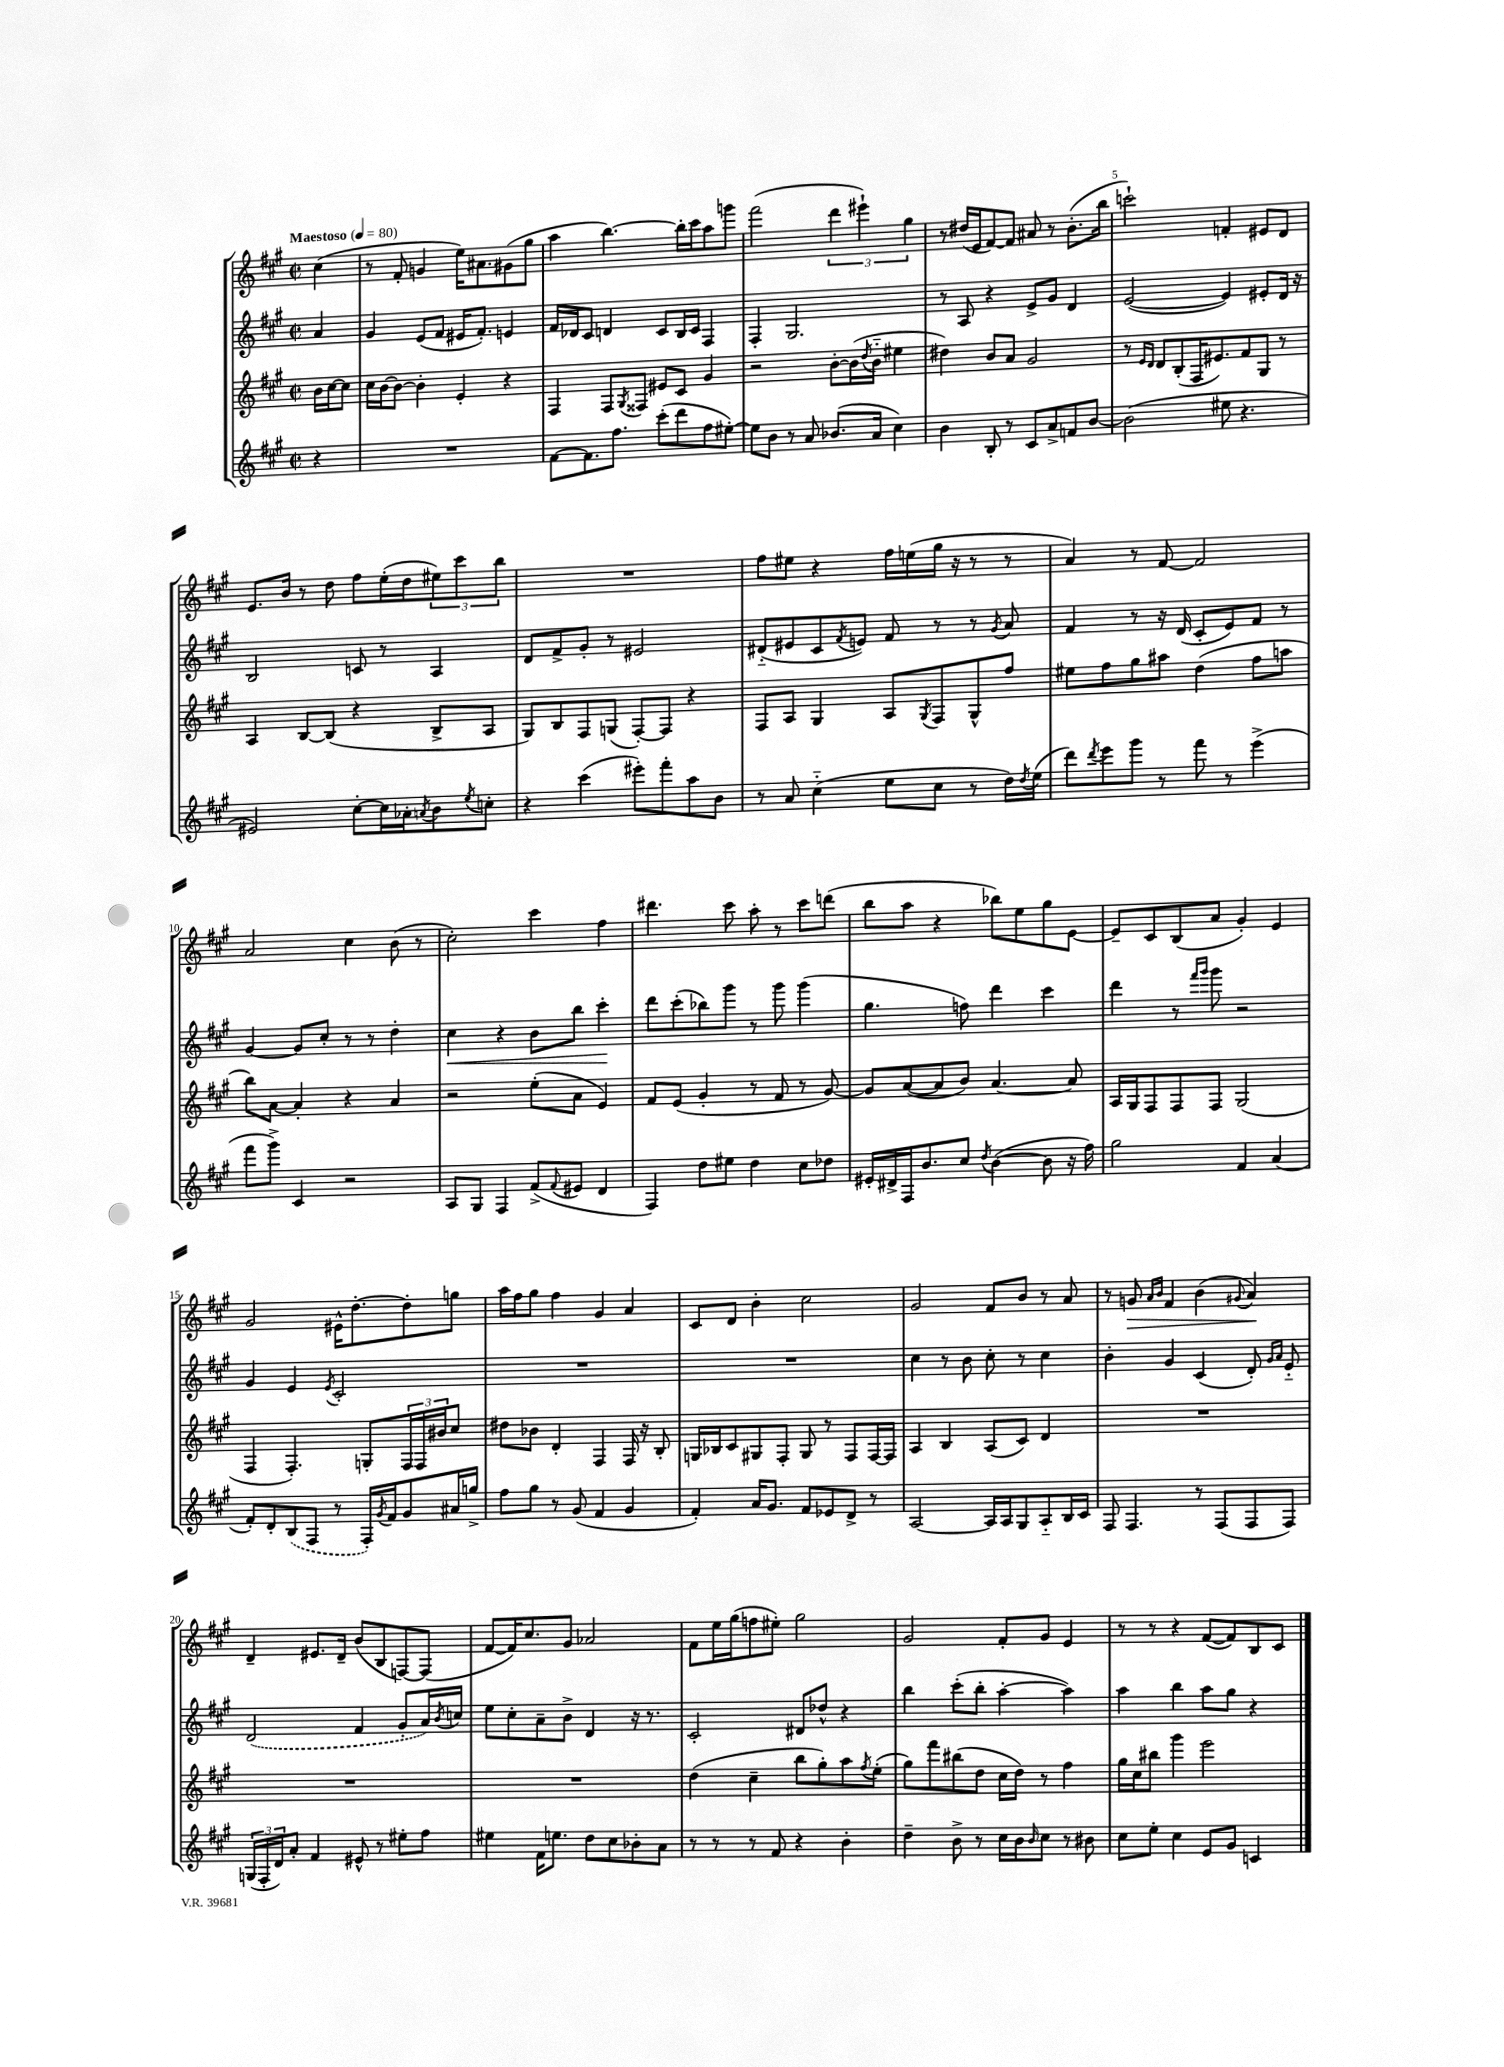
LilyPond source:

<<
\new StaffGroup <<
\new Staff = "s0" {
    \clef treble \key a \major \defaultTimeSignature \time 2/2 \partial 4 \tempo "Maestoso" 4 = 80
    cis''4( |
    r8 fis'8-. g'4 e''16) ais'8. gis'8( gis''8 |
    a''4 b''4.~) b''16-. cis'''16 a''8 g'''8 |
    fis'''2( \tuplet 3/2 { d'''4 eis'''4-!) gis''4 } |
    r8 dis''16( e'16 fis'8~) fis'8 ais'8 r8 b'8.-.( b''16 |
    c'''2-!) f'4-. eis'8 d'8 |
    e'8. b'16 r8 d''8 fis''8 e''16-.( d''16 \tuplet 3/2 { eis''8) cis'''8 b''8 } |
    R1 |
    fis''8 eis''8 r4 fis''16 e''16( gis''16 r16 r8 r8 |
    a'4) r8 fis'8~ fis'2 |
    a'2 cis''4 b'8( r8 |
    cis''2-.) cis'''4 fis''4 |
    dis'''4. cis'''8 a''8-. r8 cis'''8 d'''8( |
    b''8 a''8 r4 bes''8) e''8 gis''8 e'8~ |
    e'8-- cis'8 b8( a'8 gis'4-.) e'4 |
    gis'2 eis'16-^ d''8.~-. d''8-. g''8 |
    a''16 fis''16 gis''8 fis''4 gis'4 a'4 |
    cis'8 d'8 b'4-. cis''2 |
    gis'2 fis'8 b'8 r8 a'8 |
    r8 g'8\> \grace { a'16 b'16 } fis'4 b'4( \appoggiatura { gis'8 } a'4\!) |
    d'4-- eis'8. d'16-- b'8( b8 f8~) f8( |
    fis'8~ fis'16) cis''8. gis'8 aes'2 |
    fis'8 e''16 gis''16( f''8 eis''8-.) gis''2 |
    gis'2 fis'8-. gis'8 e'4 |
    r8 r8 r4 fis'8~( fis'8) b8 cis'8 \bar "|." |
}
\new Staff = "s1" {
    \clef treble \key a \major \defaultTimeSignature \time 2/2 \partial 4
    a'4 |
    gis'4 e'8( fis'8 eis'16 fis'8.-.) e'4 |
    fis'16 des'16 cis'8 d'4 cis'8 b16 cis'16 fis4 |
    fis4-. gis2. |
    r8 a8 r4 e'8-> gis'8 d'4 |
    e'2~( e'4) eis'8-. d'16 r16 |
    b2 c'8 r8 a4 |
    d'8 fis'8-> gis'8-. r8 eis'2 |
    dis'8-_( eis'8 cis'8 \acciaccatura { fis'8 } e'8) fis'8 r8 r8 \acciaccatura { gis'8 } a'8 |
    fis'4 r8 r16 d'16( cis'8-. e'8) fis'8 r8 |
    gis'4~ gis'8 cis''8-. r8 r8 d''4-. |
    cis''4\< r4 b'8 b''8 cis'''4-.\! |
    d'''8 cis'''8-.( bes''8) gis'''8 r8 gis'''8 gis'''4( |
    gis''4. f''8) d'''4 cis'''4 |
    d'''4 r8 \grace { fis'''16 gis'''16 } gis'''8 r2 |
    gis'4 e'4 \acciaccatura { e'8 } cis'2-. |
    R1 |
    R1 |
    cis''4 r8 b'8 cis''8-. r8 cis''4 |
    b'4-. gis'4 cis'4( d'8-.) \grace { gis'16 a'16 } e'8-_ |
    \once \slurDashed d'2( fis'4 gis'8-. a'16) \acciaccatura { b'8 } c''16 |
    e''8 cis''8-. a'8-- b'8-> d'4 r16 r8. |
    cis'2-. dis'8 des''8-^ r4 |
    b''4 cis'''8-.( b''8-. a''4~-. a''4) |
    a''4 b''4 a''8 gis''8 r4 \bar "|." |
}
\new Staff = "s2" {
    \clef treble \key a \major \defaultTimeSignature \time 2/2 \partial 4
    b'16 cis''16~ cis''8 |
    cis''16 b'16~ b'8~ b'4-. e'4-. r4 |
    fis4 fis8 \acciaccatura { gis8 } fisis8 eis'8 cis'8 gis'4 |
    r2 b'8~-. b'16( \acciaccatura { d''8 } b'16-_ eis''4 |
    dis''4) b'8 a'8 gis'2 |
    r8 \grace { e'16 d'16 } d'8 b8-.( fis16 eis'8.) fis'8 gis8 r8 |
    a4 b8~ b8( r4 b8-> a8 |
    gis8) b8 fis8 g8( fis8~-.) fis8 r4 |
    fis8 a8 gis4 a8 \acciaccatura { gis8 } fis8 gis8-^ fis''8 |
    eis''8 fis''8 gis''8 ais''8 d''4( fis''8 a''8 |
    b''8) a'8~ a'4-. r4 a'4 |
    r2 e''8-.( a'8 e'4) |
    fis'8 e'8( gis'4-. r8 fis'8 r8 gis'8~) |
    gis'8 a'8~( a'8 b'8) a'4.~ a'8 |
    a16 gis16 fis8 fis8 fis8 gis2( |
    fis4 fis4.-.) g8-. \tuplet 3/2 { fis16 fis16 bis'16 } cis''8 |
    dis''8 bes'8 d'4-. fis4 fis16 r16 b8-. |
    g16 bes16 cis'8 gis8 fis8-. gis8 r8 fis8 fis16~ fis16 |
    a4 b4 a8( cis'8) d'4 |
    R1 |
    R1 |
    R1 |
    d''4( cis''4-- b''8 gis''8-.) a''8 \acciaccatura { fis''8 } e''8-.( |
    gis''8) fis'''8 bis''8( d''8 cis''16 d''16) r8 fis''4 |
    gis''16 cis''16 bis''8 gis'''4 e'''2 \bar "|." |
}
\new Staff = "s3" {
    \clef treble \key a \major \defaultTimeSignature \time 2/2 \partial 4
    r4 |
    R1 |
    fis'8~ fis'8. fis''8. cis'''8-.( d'''8 fis''8 eis''8~-.) |
    eis''8 b'8 r8 a'8 bes'8.( a'16 cis''4) |
    b'4 b8-. r8 cis'8 a'8-> f'8 b'8~ |
    b'2( eis''8 r4. |
    eis'2) cis''8~-. cis''16 aes'16-. \acciaccatura { a'8 } b'8 \acciaccatura { e''8 } c''8-. |
    r4 cis'''4( eis'''8-.) fis'''8-. a''8 b'8 |
    r8 a'8 cis''4-_( e''8 cis''8 r8 d''16) \acciaccatura { d''8 } e''16( |
    d'''8) \acciaccatura { d'''8 } e'''8 gis'''8 r8 fis'''8 r8 e'''4->( |
    fis'''8 gis'''8->) cis'4 r2 |
    a8 gis8 fis4 fis'8->( \appoggiatura { fis'8 } eis'8 d'4 |
    fis4) d''8 eis''8 d''4 cis''8 des''8 |
    eis'16-. dis'16-> fis16 b'8. cis''8 \acciaccatura { d''8 } b'4~( b'8 r16 fis''16) |
    gis''2 fis'4 a'4( |
    fis'8-.) d'8-. \once \slurDashed b8( fis8 r8 fis16-.) \acciaccatura { gis'8 } fis'16 gis'8 ais'16 g''16-> |
    fis''8 gis''8 r8 gis'8( fis'4 gis'4 |
    fis'4-.) a'16 gis'8. fis'8 ees'8 d'8-> r8 |
    a2~ a16 a16 gis8 a8-_ b16 cis'16 |
    fis8 fis4. r8 fis8( fis8 fis8) |
    \tuplet 3/2 { g16( fis16-. d'16) } a'8-. fis'4 eis'8-^ r8 eis''8-. fis''8 |
    eis''4 fis'16 e''8. d''8 cis''8 bes'8-. a'8 |
    r8 r8 r8 fis'8 r4 b'4-. |
    d''4-- b'8-> r8 cis''16 b'16 \grace { b'16 } cis''8 r8 bis'8 |
    cis''8 e''8-. cis''4 e'8 gis'8 c'4 \bar "|." |
}
>>
>>
\layout { \context { \Score \override BarNumber.break-visibility = ##(#f #t #t) barNumberVisibility = #(every-nth-bar-number-visible 5) } }
